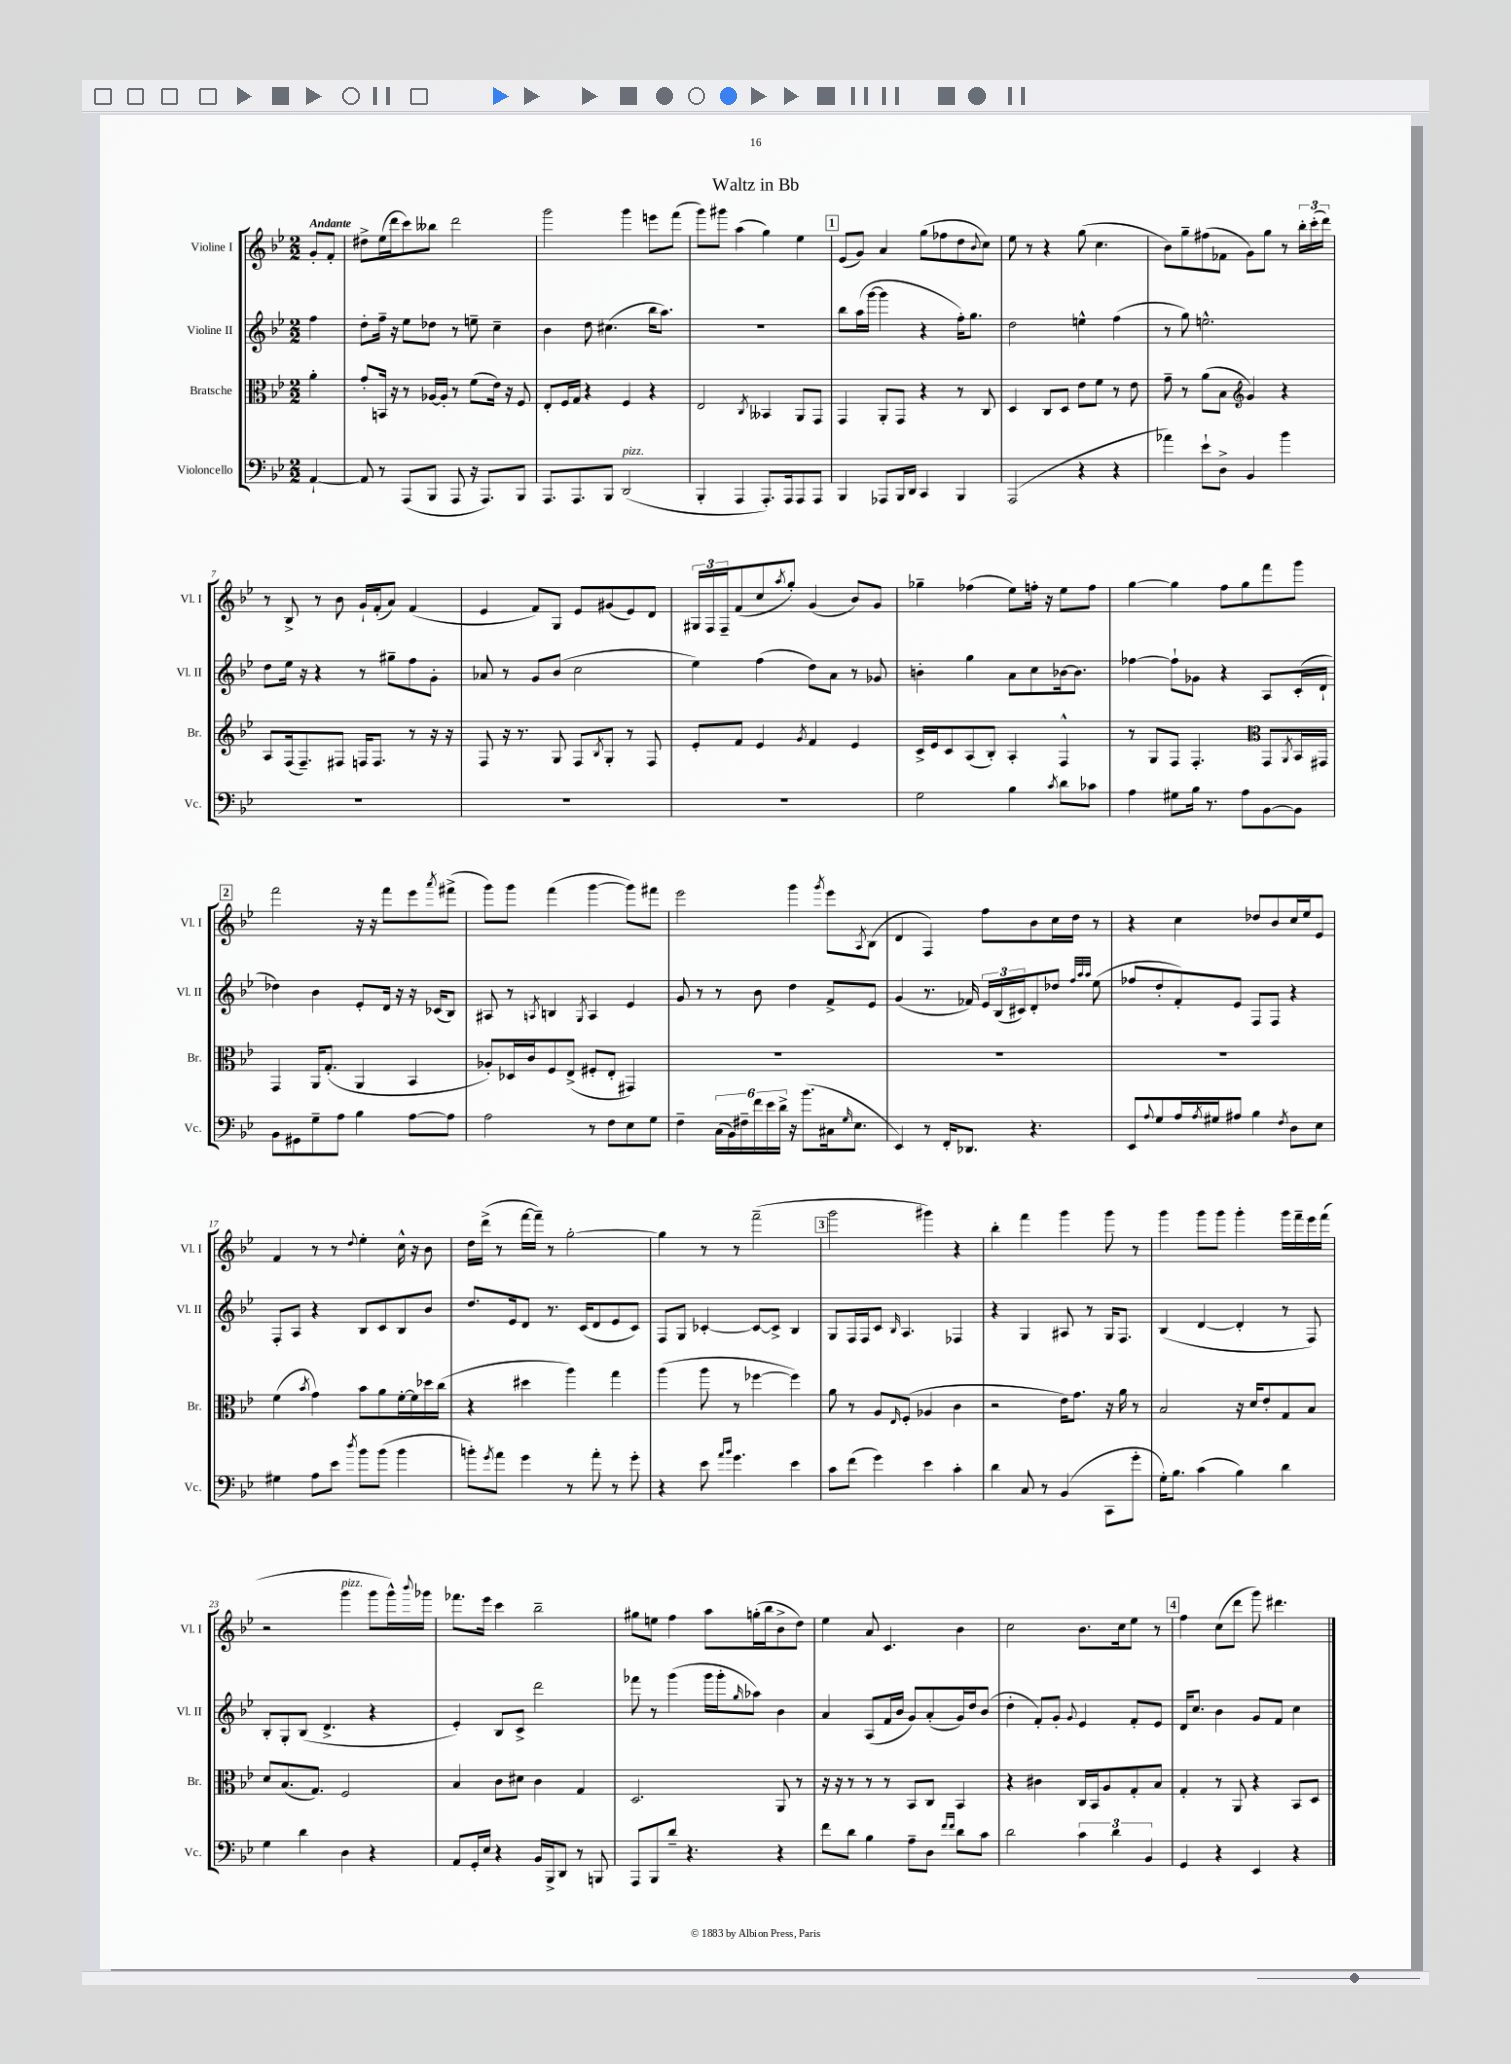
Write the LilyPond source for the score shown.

\header { title = "Waltz in Bb" }
<<
\new StaffGroup <<
\new Staff = "s0" \with { instrumentName = "Violine I" shortInstrumentName = "Vl. I" } {
    \clef treble \key bes \major \numericTimeSignature \time 2/2 \partial 4 \tempo "Andante"
    g'8-. f'8-. |
    dis''8-> ees''16( d'''16 c'''8) beses''8 d'''2 |
    g'''2 g'''4 e'''8 f'''8( |
    g'''8) gis'''8 a''4( g''4) ees''4 |
    \mark \markup { \box "1" } ees'8( g'8) a'4 g''8( fes''8 d''8 \appoggiatura { bes'8 } c''8) |
    ees''8 r8 r4 g''8( c''4. |
    bes'8) g''8-- fis''8( fes'8 g'8) g''8 r8 \tuplet 3/2 { bes''16-. c'''16-.( d'''16) } |
    r8 bes8-> r8 bes'8 g'16-! f'16-.( a'8) f'4( |
    ees'4 f'8) g8 ees'8 gis'8( ees'8) d'8 |
    \tuplet 3/2 { gis16 f16 f16-- } f'8( c''8 \acciaccatura { a''8 } g''8-.) g'4( bes'8) g'8 |
    ges''4-- fes''4( ees''8) f''16-. r16 ees''8 f''8 |
    g''4~ g''4 f''8 g''8 f'''8 g'''8 |
    \mark \markup { \box "2" } f'''2 r16 r16 f'''8 ees'''8 \acciaccatura { a'''8 } fis'''8->( |
    g'''8) g'''8 f'''4( g'''4~ g'''8) fis'''8 |
    ees'''2 g'''4 \acciaccatura { g'''8 } ees'''8 \acciaccatura { a8 } bes8( |
    d'4 f4) f''8 bes'8 c''16 d''16 r8 |
    r4 c''4 des''8 bes'8 c''16 ees''16 ees'8 |
    f'4 r8 r8 \appoggiatura { d''8 } ees''4-. c''16-^ r16 bes'8 |
    d''16 d'''16->( r8 f'''16~ f'''16--) r8 g''2~-. |
    g''4 r8 r8 f'''2--( |
    \mark \markup { \box "3" } g'''2 gis'''4) r4 |
    bes''4-. f'''4 g'''4 g'''8 r8 |
    g'''4 g'''8 g'''8 g'''4-. g'''16 f'''16-- ees'''16 f'''16( |
    r2 g'''4^\markup { \italic "pizz." } g'''8 g'''16-^) \appoggiatura { bes'''8 } ges'''16 |
    fes'''8. ees'''16 c'''4 bes''2-- |
    gis''8 e''8 f''4 a''8 g''16-.( bes''16 bes'8-> d''8) |
    ees''4 a'8 c'4. bes'4 |
    c''2 bes'8. c''16 ees''8 r8 |
    \mark \markup { \box "4" } f''4 c''8( d'''8 g'''8) dis'''4. \bar "|." |
}
\new Staff = "s1" \with { instrumentName = "Violine II" shortInstrumentName = "Vl. II" } {
    \clef treble \key bes \major \numericTimeSignature \time 2/2 \partial 4
    f''4 |
    d''8-. f''16-- r16 ees''8 des''8 r8 e''8-- c''4-- |
    bes'4 d''8 cis''4.( bes''16 a''8.) |
    R1 |
    \mark \markup { \box "1" } bes''8 a''16( g'''16~ g'''4 r4 f''16-.) g''8. |
    d''2 e''4-^ f''4( |
    r8 g''8) e''2.-^ |
    d''8 ees''16 r16 r4 r8 gis''8-- f''8 g'8-. |
    aes'8 r8 g'8 bes'8( c''2 |
    ees''4) f''4( d''8) a'8 r8 ges'8 |
    b'4-. g''4 a'8 c''8 bes'16~ bes'8. |
    fes''4~ fes''8-! ges'8 r4 a8 c'16-.( d'16-! |
    \mark \markup { \box "2" } des''4) bes'4 ees'8-. d'16 r16 r16 ces'16( bes8) |
    ais8 r8 \acciaccatura { a8 } b4 \acciaccatura { g8 } a4 ees'4 |
    g'8 r8 r8 bes'8 d''4 f'8-> ees'8 |
    g'4( r8. fes'16) \tuplet 3/2 { ees'16 bes16( cis'16) } d'8-. des''8 \grace { f''32 a''32 a''32 } ees''8( |
    fes''8 d''8-. f'8-.) ees'8 f8 f8 r4 |
    f8-. a8 r4 bes8 c'8 bes8 bes'8 |
    d''8. ees'16 d'8 r8. c'16( d'8 ees'8 c'8) |
    f8 g8 ces'4~-. ces'8~ ces'8-> bes4 |
    \mark \markup { \box "3" } g8 f16 f16 c'8 \grace { bes16 } a4. fes4 |
    r4 g4 ais8 r8 g16 f8. |
    bes4( d'4~ d'4-. r8 f8) |
    bes8-. g8-. bes8( d'4.-> r4 |
    ees'4-.) bes8 c'8-> d'''2 |
    fes'''8 r8 g'''4( g'''16 g'''16-. \grace { g''16 } aes''8) bes'4 |
    a'4 a8( f'16 bes'16 g'8) a'8-.( g'16) d''16 bes'8( |
    d''4-. f'8-.) g'8-. \appoggiatura { g'8 } ees'4 f'8-. ees'8 |
    \mark \markup { \box "4" } d'16 c''8. bes'4 g'8 f'8 c''4 \bar "|." |
}
\new Staff = "s2" \with { instrumentName = "Bratsche" shortInstrumentName = "Br." } {
    \clef alto \key bes \major \numericTimeSignature \time 2/2 \partial 4
    a'4-. |
    g'8-. b,16 r16 r8 aes16~ aes16-. r8 f'8( ees'16) r16 f8 |
    ees8-. f16 g16 r4 f4 r4 |
    ees2 \acciaccatura { c8 } beses,4 a,8 g,8 |
    \mark \markup { \box "1" } g,4 a,8-. g,8 r4 r8 c8 |
    d4 c8 d8 ees'8 f'8 r8 ees'8 |
    g'8-- r8 a'8( bes8 \clef treble g'4) r4 |
    a8 f16( f8.--) fis8 f16 f8. r8 r16 r16 |
    f8 r16 r8. g8 f8 \acciaccatura { bes8 } g8-. r8 f8 |
    ees'8-. f'8 ees'4 \acciaccatura { g'8 } f'4 ees'4 |
    c'16-> ees'16 c'8 a8( bes8-.) a4-. f4-^ |
    r8 g8 f8 f4.-. \clef alto g,8 \acciaccatura { a,8 } bes,16 gis,16 |
    \mark \markup { \box "2" } g,4 a,16 g8.-.( a,4 bes,4 |
    aes8-.) des16 c'16 f8 ees8->( fis8-. ees8-. gis,4) |
    R1 |
    R1 |
    R1 |
    f'4( \acciaccatura { bes'8 } g'4) bes'8 a'8 f'16~-. f'16 des''16 c''16( |
    r4 dis''4 a''4) g''4 |
    a''4( a''8 r8 fes''4~ fes''4) |
    \mark \markup { \box "3" } a'8 r8 a8 \grace { ees16 } f8-.( aes4 c'4 |
    r2 ees'16) g'8. r16 a'16 r8 |
    bes2 r16 d'16 ees'8-. g8 bes8 |
    d'8 bes8.( g8.) f2 |
    bes4 c'8 dis'8 c'4 g4 |
    d2. a,8 r8 |
    r16 r16 r8 r8 r8 bes,8 c8 bes,4 |
    r4 cis'4 c16 bes,16 a8 g8-. bes8 |
    \mark \markup { \box "4" } g4-. r8 a,8 r4 bes,8 d8 \bar "|." |
}
\new Staff = "s3" \with { instrumentName = "Violoncello" shortInstrumentName = "Vc." } {
    \clef bass \key bes \major \numericTimeSignature \time 2/2 \partial 4
    a,4~-! |
    a,8 r8 a,,8( bes,,8 a,,8 r16 a,,8.) bes,,8 |
    a,,8. a,,8. bes,,8 d,2^\markup { \italic "pizz." }( |
    bes,,4-. a,,4 a,,8.-.) a,,16 a,,8 a,,8 |
    \mark \markup { \box "1" } bes,,4 aes,,8 bes,,16 d,16 c,4 bes,,4 |
    a,,2( r4 r4 |
    aes'4) ees'8-! d8-> bes,4 bes'4 |
    R1 |
    R1 |
    R1 |
    g2 bes4 \acciaccatura { c'8 } d'8 ces'8 |
    a4 gis8 bes16 r8. a8 bes,8~ bes,8 |
    \mark \markup { \box "2" } bes,8 gis,8 g8-- a8 bes4 a8~ a8 |
    a2 r8 f8 ees8 g8 |
    f4-- \tuplet 6/4 { c16( bes,16) fis16-- f'16 ees'16 d'16-> } r16 bes'8.( cis16 \grace { g16 } ees8. |
    ees,4) r8 f,16-. des,8. r4. |
    ees,8 \appoggiatura { a8 } g8 a16 \acciaccatura { a8 } gis16 ais8 bes4 \acciaccatura { f8 } d8 ees8 |
    gis4 a8 ees'8 \acciaccatura { d''8 } bes'8 bes'8( bes'4 |
    b'8-.) \acciaccatura { g'8 } a'8 g'4 r8 a'8-. r8 g'8-. |
    r4 ees'8 \grace { a'16 bes'16 } g'4. ees'4 |
    \mark \markup { \box "3" } c'8 f'8( g'4) ees'4 c'4-. |
    d'4 c8 r8 bes,4( c,8 g'8-. |
    g16-.) bes8. c'4( bes4) d'4 |
    g4 d'4 d4 r4 |
    a,8 g,16-. ees16 r4 bes,16 bes,,16-> d,8 r8 b,,8 |
    a,,8 bes,,8 d'8-- r4. r4 |
    f'8 d'8 bes4 a8-- d8 \grace { f'16 f'16 } d'8 c'8 |
    d'2 \tuplet 3/2 { c'4 d'4 bes,4 } |
    \mark \markup { \box "4" } g,4 r4 ees,4 r4 \bar "|." |
}
>>
>>
